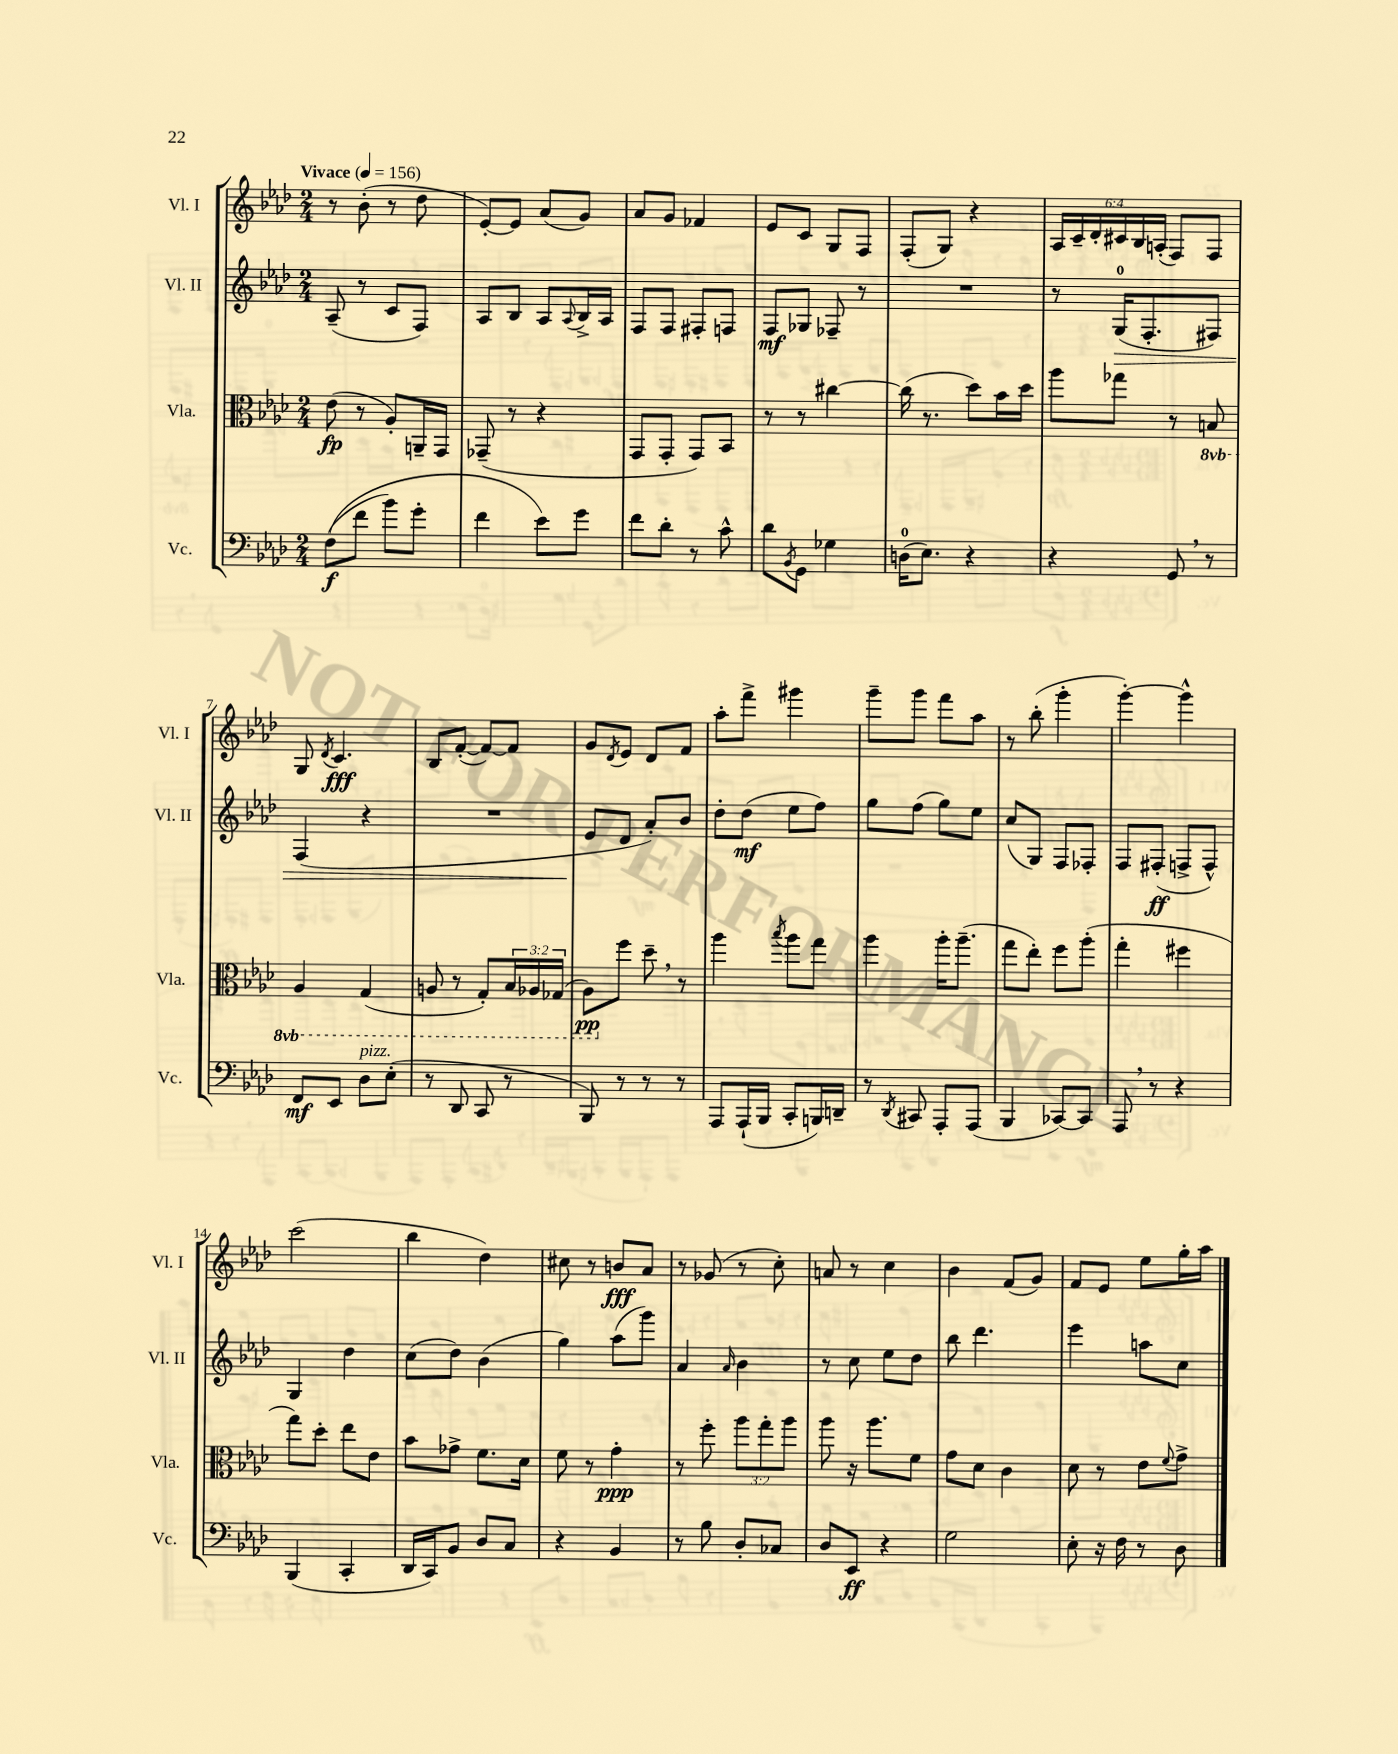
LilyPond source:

<<
\new StaffGroup <<
\new Staff = "s0" \with { instrumentName = "Vl. I" shortInstrumentName = "Vl. I" } {
    \clef treble \key aes \major \numericTimeSignature \time 2/4 \override Staff.TupletNumber.text = #tuplet-number::calc-fraction-text \tempo "Vivace" 4 = 156
    r8 bes'8-.( r8 des''8 |
    ees'8~-.) ees'8 aes'8( g'8) |
    aes'8 g'8 fes'4 |
    ees'8 c'8 g8 f8 |
    f8-.( g8) r4 |
    \tuplet 6/4 { aes16 c'16-- des'16-. cis'16 bes16 a16-.( } f8) f8 |
    g8 \acciaccatura { des'8 } c'4.\fff |
    bes8 f'8~-.( f'8~) f'8 |
    g'8 \acciaccatura { des'8 } ees'8 des'8 f'8 |
    aes''8-. f'''8-> gis'''4 |
    g'''8-- g'''8 f'''8 aes''8 |
    r8 bes''8-.( g'''4-. |
    g'''4~-.) g'''4-^ |
    c'''2( |
    bes''4 des''4) |
    cis''8 r8 b'8\fff aes'8 |
    r8 ges'8( r8 c''8-.) |
    a'8 r8 c''4 |
    bes'4 f'8( g'8) |
    f'8 ees'8 ees''8 g''16-. aes''16 \bar "|." |
}
\new Staff = "s1" \with { instrumentName = "Vl. II" shortInstrumentName = "Vl. II" } {
    \clef treble \key aes \major \numericTimeSignature \time 2/4
    aes8--( r8 c'8 f8) |
    aes8 bes8 aes8 \appoggiatura { aes8 } bes16-> aes16 |
    f8 f8 fis8-. f8 |
    f8\mf ges8 fes8-- r8 |
    R2 |
    r8 g16-0\>( f8.-. fis8) |
    f4( r4 |
    R2 |
    ees'8\! des'8 aes'8-.) bes'8 |
    des''8-. des''8\mf( ees''8 f''8) |
    g''8 f''8( g''8) ees''8 |
    c''8( g8) f8 fes8-. |
    f8 fis8-.\ff( f8-> f8-^) |
    g4 des''4 |
    c''8( des''8) bes'4( |
    g''4) aes''8( g'''8) |
    aes'4 \grace { aes'16 } bes'4 |
    r8 c''8 ees''8 des''8 |
    bes''8 des'''4. |
    ees'''4 a''8 c''8 \bar "|." |
}
\new Staff = "s2" \with { instrumentName = "Vla." shortInstrumentName = "Vla." } {
    \clef alto \key aes \major \numericTimeSignature \time 2/4 \override Staff.TupletNumber.text = #tuplet-number::calc-fraction-text \set Staff.ottavationMarkups = #ottavation-simple-ordinals
    ees'8\fp( r8 aes8-.) a,16-- g,16 |
    ges,8--( r8 r4 |
    g,8 g,8-. g,8) bes,8 |
    r8 r8 cis''4~ |
    cis''16( r8. des''8) bes'16 des''16 |
    aes''8 ges''8 r8 \ottava #-1 b,8 |
    aes,4 g,4( |
    a,8 r8 g,8-.) \tuplet 3/2 { bes,16 aes,16 ges,16( } |
    aes,8\pp) \ottava #0 f''8 des''8-- \breathe r8 |
    aes''4 \acciaccatura { bes''8 } aes''8 g''8 |
    aes''4 aes''16-. aes''8.--( |
    g''8 ees''8-.) f''8 aes''8-.( |
    g''4-. fis''4 |
    g''8) des''8-. ees''8 ees'8 |
    bes'8 ges'8-> f'8. des'16 |
    f'8 r8 g'4-.\ppp |
    r8 f''8-. \tuplet 3/2 { aes''8 g''8-. aes''8 } |
    aes''8 r16 aes''8. f'8 |
    g'8 des'8 c'4 |
    des'8 r8 ees'8 \appoggiatura { f'8 } g'8-> \bar "|." |
}
\new Staff = "s3" \with { instrumentName = "Vc." shortInstrumentName = "Vc." } {
    \clef bass \key aes \major \numericTimeSignature \time 2/4
    f8\f(\( f'8 bes'8) g'8-. |
    f'4 ees'8\) g'8 |
    f'8 des'8-. r8 c'8-^ |
    des'8 \acciaccatura { bes,8 } g,8 ges4 |
    d16-0( ees8.) r4 |
    r4 g,8 \breathe r8 |
    f,8\mf ees,8 des8^\markup { \italic "pizz." } ees8-.( |
    r8 des,8 c,8 r8 |
    bes,,8) r8 r8 r8 |
    aes,,8 aes,,16-!( bes,,16 c,8-. b,,16) d,16-- |
    r8 \acciaccatura { des,8 } cis,8 aes,,8-. aes,,8( |
    bes,,4 ces,8~) ces,8 |
    aes,,8 \breathe r8 r4 |
    bes,,4( c,4-. |
    des,16 c,16) bes,8 des8 c8 |
    r4 bes,4 |
    r8 bes8 des8-. ces8 |
    des8 ees,8\ff r4 |
    g2 |
    ees8-. r16 f16 r8 des8 \bar "|." |
}
>>
>>
